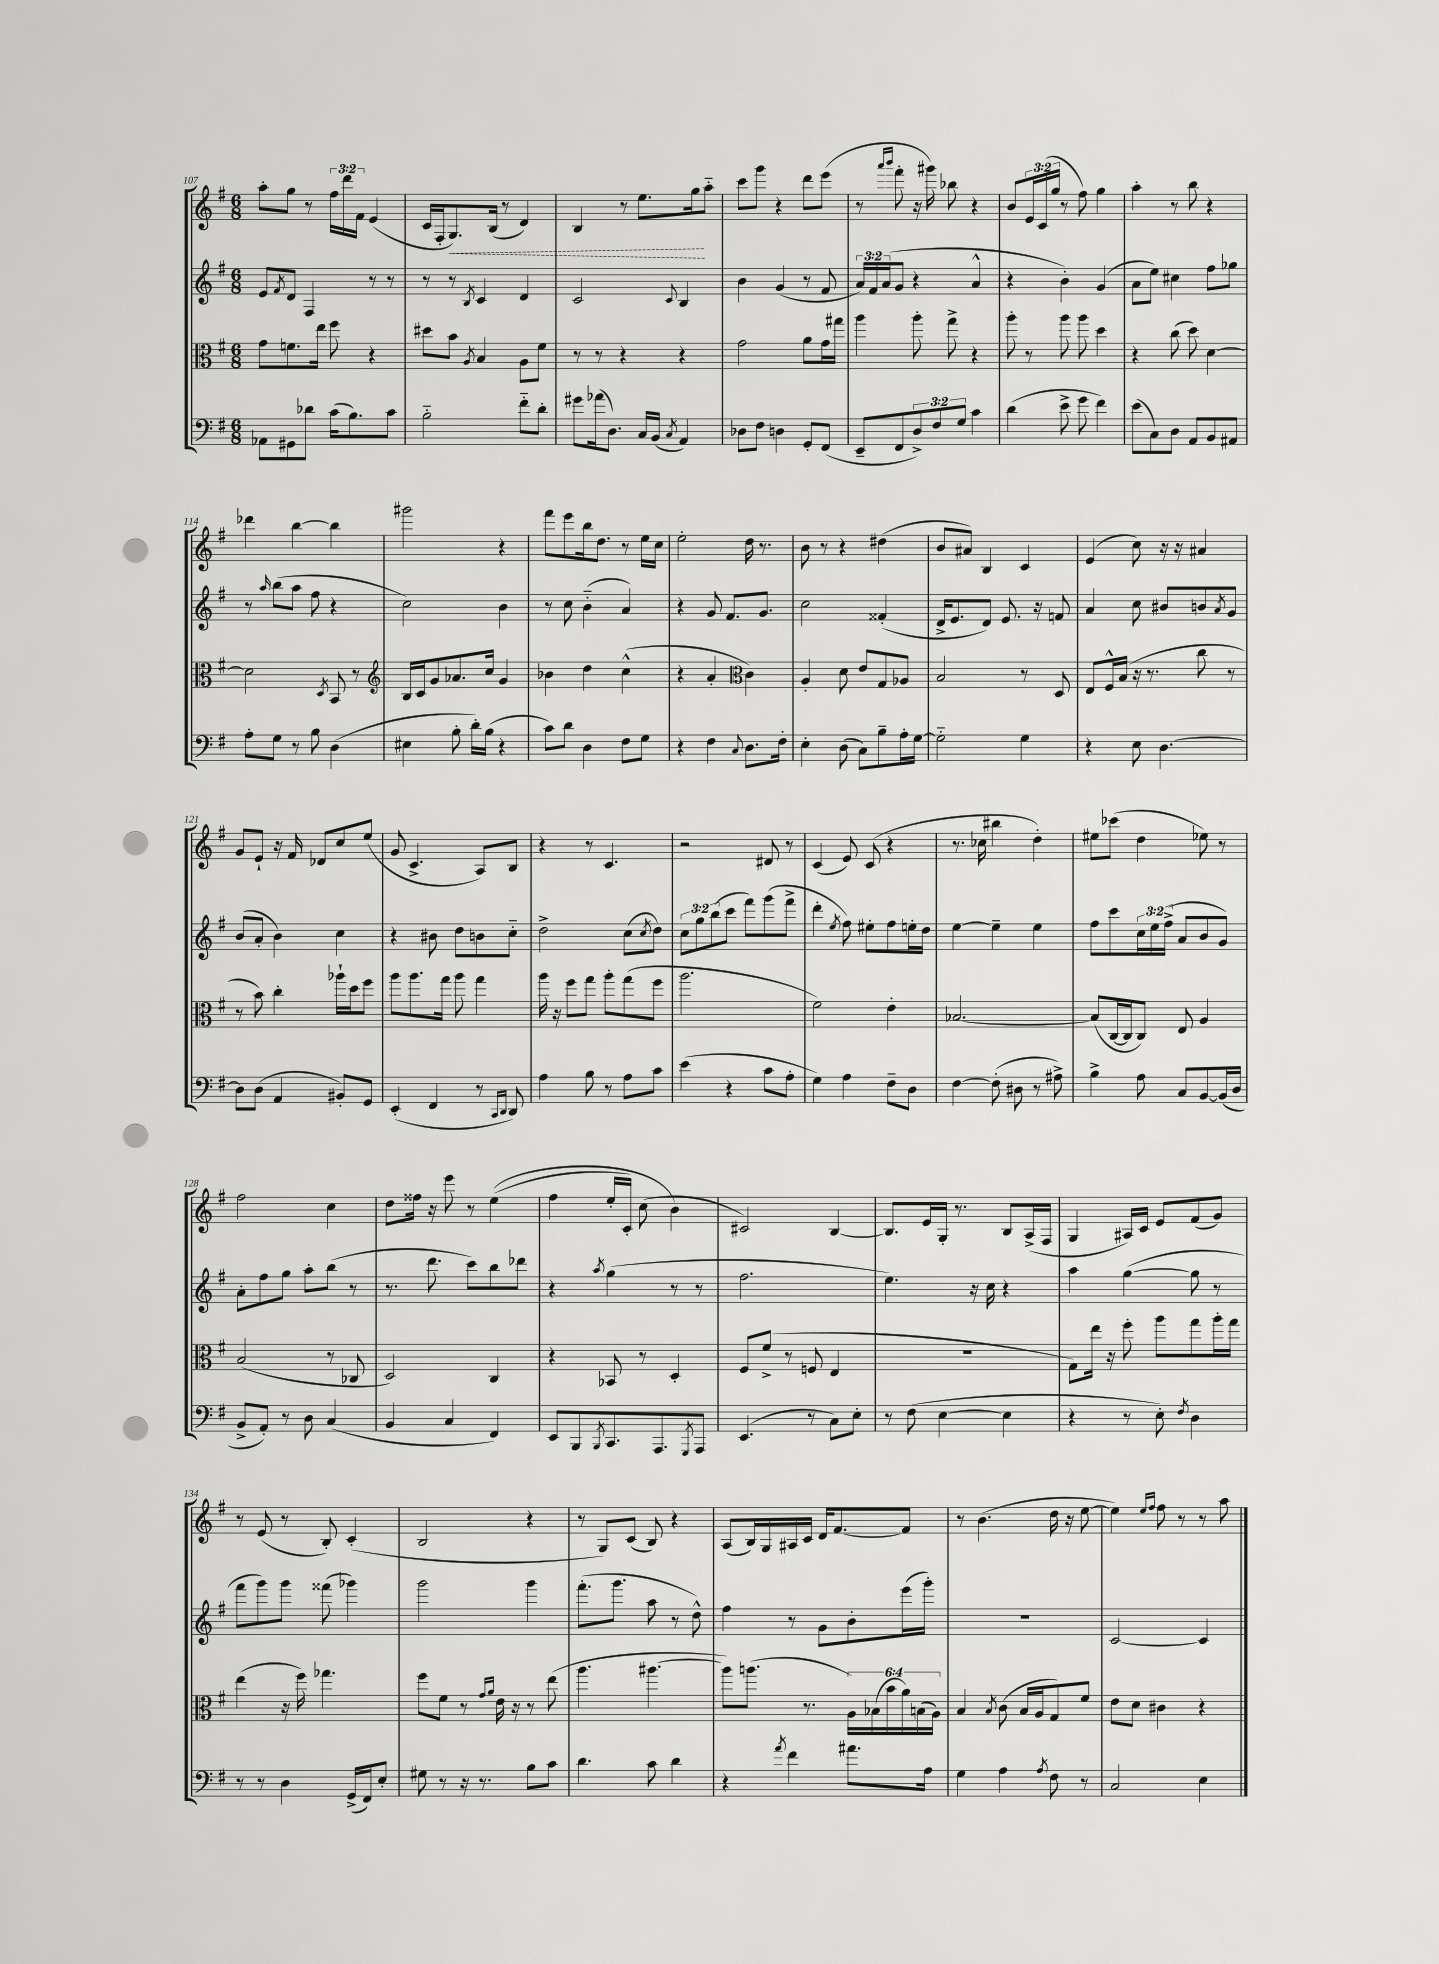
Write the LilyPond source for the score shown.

<<
\new StaffGroup <<
\new Staff = "s0" {
    \clef treble \key g \major \numericTimeSignature \time 6/8 \override Staff.TupletNumber.text = #tuplet-number::calc-fraction-text
    a''8-. g''8 r8 \tuplet 3/2 { fis''16 d'''16 fis'16 } e'4( |
    c'16 fis16-. \once \override Hairpin.style = #'dashed-line g8.\<) b16( r8 d'4) |
    b4 r8 e''8. g''16\! a''8-_ |
    c'''8 g'''8 r4 d'''8 e'''8( |
    r8 \grace { a'''16 b'''16 } fis'''8-. r16 gis'''16) bes''8 r4 |
    b'8 \tuplet 3/2 { e'16 c'16( g''16 } r8 fis''8) g''4 |
    a''4-. r8 b''8 r4 |
    des'''4 b''4~ b''4 |
    gis'''2 r4 |
    fis'''8 e'''8 b''16 d''8. r8 e''16 c''16 |
    e''2-. d''16 r8. |
    b'8 r8 r4 dis''4( |
    b'8 ais'8) b4 c'4 |
    e'4( c''8) r16 r16 ais'4 |
    g'8 e'8-! r16 fis'16 des'8 c''8 e''8( |
    g'8 c'4.-> a8) b8 |
    r4 r8 c'4. |
    r2 dis'8 r8 |
    c'4( e'8) c'8( r4 |
    r8. ces''16 bis''4 d''4-.) |
    eis''8 ces'''8( d''4 ees''8) r8 |
    fis''2 c''4 |
    d''8 fisis''16 r16 e'''8 r8 e''4(\( |
    fis''4 e''16-. c'16-.) c''8( b'4\) |
    cis'2) b4~ |
    b8. e'16 g16-. r8. b8 a16->( fis16 |
    g4 ais16) c'16 e'8 fis'8( g'8) |
    r8 e'8( r8 b8-.) c'4-.( |
    b2 r4 |
    r8 g8) c'8( b8) r4 |
    a8( b16) g16 ais16 c'16 d'16 fis'8.~ fis'8 |
    r8 b'4.( d''16 r16 e''8~ |
    e''4) \grace { e''16 fis''16 } fis''8 r8 r8 a''8 \bar "|." |
}
\new Staff = "s1" {
    \clef treble \key g \major \numericTimeSignature \time 6/8 \override Staff.TupletNumber.text = #tuplet-number::calc-fraction-text
    e'8 \acciaccatura { fis'8 } d'8 fis4 r8 r8 |
    r8 r8 \acciaccatura { b8 } c'4 d'4 |
    c'2 \appoggiatura { c'8 } b4 |
    b'4 g'4( r8 fis'8 |
    \tuplet 3/2 { a'16) fis'16 a'16( } g'8 r4 a'4-^ |
    r4 b'4-.) g'4( |
    a'8 e''8) cis''4 fis''8 ges''8 |
    r8 \grace { a''16 } b''8( a''8 fis''8 r4 |
    c''2) b'4 |
    r8 c''8 b'4-_( a'4) |
    r4 g'8 fis'8. g'8. |
    c''2 fisis'4-.( |
    d'16-> e'8. d'8) e'8. r16 f'8 |
    a'4 c''8 bis'8 b'8 \acciaccatura { a'8 } g'8 |
    b'8( a'8-. b'4) c''4 |
    r4 bis'8 d''8 b'8 c''8-_ |
    d''2-> c''8( \acciaccatura { c''8 } d''8) |
    \tuplet 3/2 { c''8 g''8 b''8( } c'''8 fis'''8) g'''8( fis'''8-> |
    d'''4-. \acciaccatura { e''8 } fis''8) eis''8-. fis''8 e''16-. d''16 |
    e''4~ e''4-- e''4 |
    fis''8 c'''8 \tuplet 3/2 { c''16 e''16 fis''16->( } a'8 b'8 g'8) |
    a'8-. fis''8 g''8 a''8-. b''8( r8 |
    r8. d'''8. c'''8) b''8 des'''8 |
    r4 \acciaccatura { a''8 } g''4( r8 r8 |
    fis''2. |
    e''4.) r16 c''16 r4 |
    a''4 g''4~( g''8 r8 |
    fis'''8 g'''8) g'''8 fisis'''8( ges'''4) |
    g'''2 g'''4 |
    fis'''8.-.( g'''8. a''8 r8 d''8-^) |
    fis''4 r8 g'8 b'8-. e'''16( g'''16-.) |
    R2. |
    c'2~ c'4 \bar "|." |
}
\new Staff = "s2" {
    \clef alto \key g \major \numericTimeSignature \time 6/8 \override Staff.TupletNumber.text = #tuplet-number::calc-fraction-text
    g'8 f'8. e''16 fis''8 r4 |
    dis''8 b'8 \acciaccatura { a8 } b4 a8 fis'8 |
    r8 r8 r4 r4 |
    g'2 a'8 g'16 gis''16 |
    a''4 a''8-. g''8-> r4 |
    a''8-. r8 a''8 a''8 d''4 |
    r4 c''8( d''8) d'4~ |
    d'2 \acciaccatura { d8 } b,8 r8 |
    \clef treble b16 c'16 g'8 aes'8. c''16 g'4 |
    bes'4 d''4 c''4-^( |
    r4 a'4-. \clef alto c'4) |
    a4-. d'8 e'8 g8 aes8 |
    b2 r8 d8 |
    e8 fis16-^ b16( r16 r8. c''8 r8 |
    r8 b'8) c''4-. aes''16-! d''16 fis''8 |
    a''8 a''8. g''16 a''8 g''4 |
    a''16 r16 fis''8 g''8 a''8-. g''8( fis''8 |
    a''2. |
    fis'2) e'4-. |
    bes2.~ |
    bes8( c16~ c16 c8) e8 a4 |
    b2( r8 ces8 |
    d2) c4 |
    r4 bes,8 r8 d4-. |
    fis8 fis'8->( r8 f8 e4 |
    R2. |
    g8) e''16 r16 fis''8-. a''8 g''8 a''16-. g''16 |
    e''4( r16 fis''16) ges''4. |
    fis''8 fis'8 r8 \grace { g'16 a'16 } e'16 r16 r8 e''8( |
    a''4. ais''4.~ |
    ais''8) a''8.( r8. \tuplet 6/4 { a16) bes16( b'16 a'16) b16( a16) } |
    b4 \acciaccatura { b8 } c'8( b16 a16 g8) fis'8 |
    e'8 d'8 cis'4 r4 \bar "|." |
}
\new Staff = "s3" {
    \clef bass \key g \major \numericTimeSignature \time 6/8 \override Staff.TupletNumber.text = #tuplet-number::calc-fraction-text
    aes,8 gis,8 des'8 c'16( b8.) c'8 |
    b2-_ fis'8-_ d'8-. |
    gis'8 aes'16( d8.) c16 b,16( \acciaccatura { c8 } a,4) |
    des8 fis8 d4 g,8-. fis,8( |
    e,8-- fis,8 \tuplet 3/2 { d8->) fis8 g8 } c'4 |
    d'4( e'8-> g'8 fis'4) |
    e'8( c8) d8 a,8 b,8 ais,8 |
    a8-. g8 r8 b8 d4( |
    eis4 b8-. d'16-.) b16( r4 |
    c'8) d'8 d4 fis8 g8 |
    r4 fis4 \appoggiatura { c8 } d8. fis16-. |
    e4-. d8( c8) b8-- a16-. g16~ |
    g2-_ g4 |
    r4 e8 d4.~ |
    d8 d8( a,4 bis,8-.) g,8 |
    e,4-.( fis,4 r8 \grace { c,16 d,16 } d,8) |
    a4 b8 r8 a8 c'8 |
    e'4( r4 c'8 a8-. |
    g4) a4 fis8-- d8 |
    fis4~ fis8-.( dis8 r8 ais8->) |
    b4-> a8 c8 b,8~ b,16( d16 |
    b,8-> a,8-.) r8 d8 c4( |
    b,4 c4 fis,4) |
    e,8 b,,8 \acciaccatura { b,,8 } c,8. a,,8. \acciaccatura { g,,8 } a,,8 |
    e,4.( r8 c8) e8-. |
    r8 fis8( e4~ e4 |
    r4 r8 e8-.) \acciaccatura { fis8 } d4 |
    r8 r8 d4 g,16->( fis,16) e8-. |
    gis8 r8 r16 r8. b8 c'8 |
    d'4. c'8 d'4 |
    r4 \acciaccatura { a'8 } fis'4 ais'8. a16 |
    g4 a4 \acciaccatura { a8 } fis8 r8 |
    c2 e4 \bar "|." |
}
>>
>>
\layout { \context { \Score currentBarNumber = #107 } }
